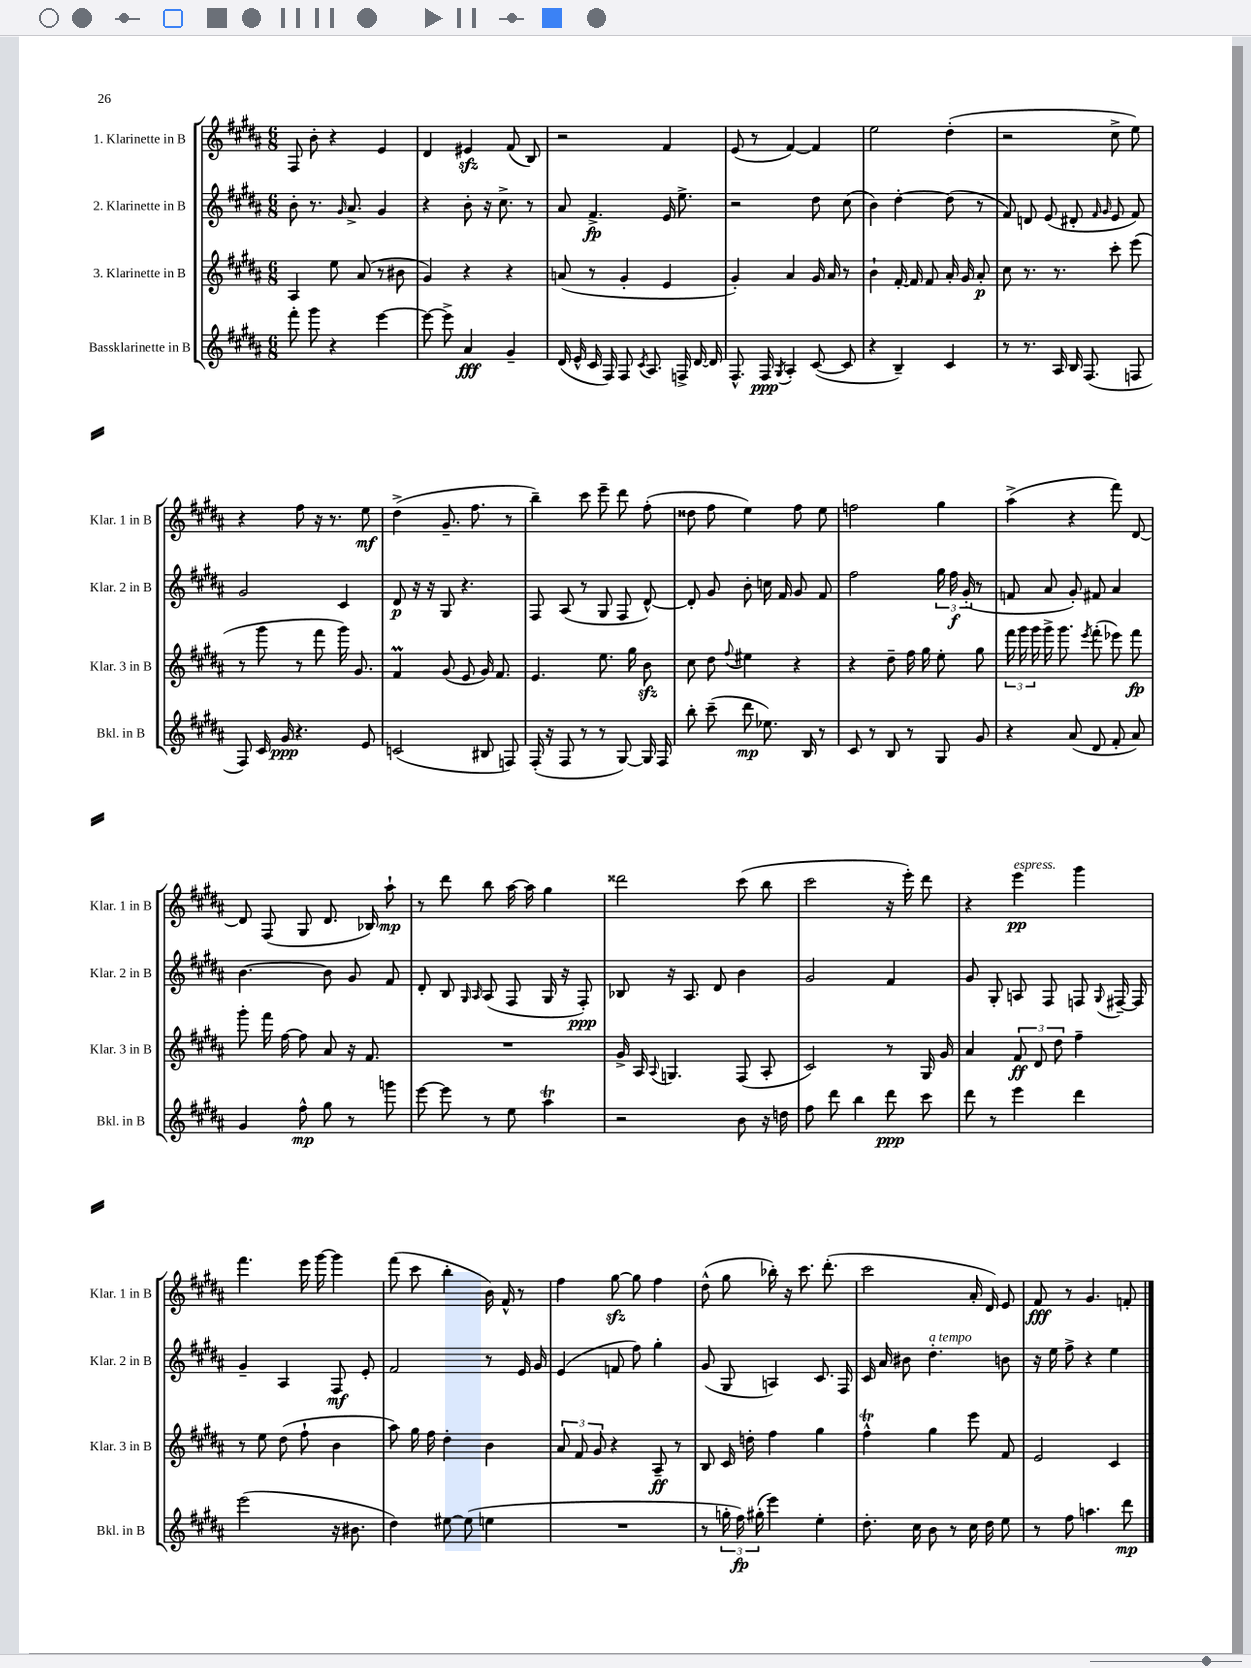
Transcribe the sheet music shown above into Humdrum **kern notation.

**kern	**dynam	**kern	**dynam	**kern	**dynam	**kern	**dynam
*part4	*part4	*part3	*part3	*part2	*part2	*part1	*part1
*staff4	*staff4	*staff3	*staff3	*staff2	*staff2	*staff1	*staff1
*I"Bassklarinette in B	*	*I"3. Klarinette in B	*	*I"2. Klarinette in B	*	*I"1. Klarinette in B	*
*I'Bkl. in B	*	*I'Klar. 3 in B	*	*I'Klar. 2 in B	*	*I'Klar. 1 in B	*
*clefG2	*	*clefG2	*	*clefG2	*	*clefG2	*
*k[f#c#g#d#a#]	*	*k[f#c#g#d#a#]	*	*k[f#c#g#d#a#]	*	*k[f#c#g#d#a#]	*
*M6/8	*	*M6/8	*	*M6/8	*	*M6/8	*
=47	=47	=47	=47	=47	=47	=47	=47
8fff#'\	.	4A#/	.	8b'\	.	8F#/	.
8ggg#\	.	.	.	8.r	.	8b'\	.
4r	.	8ee\	.	.	.	4r	.
.	.	.	.	16qqg#/	.	.	.
.	.	.	.	8.a#^/	.	.	.
.	.	(8a#/	.	.	.	.	.
[4eee\	.	8r	.	4g#/	.	4e/	.
.	.	8b#X\	.	.	.	.	.
=48	=48	=48	=48	=48	=48	=48	=48
8eee\_	.	4g#/)	.	4r	.	4d#/	.
8eee^\]	.	.	.	.	.	.	.
4a#/	fff	4r	.	8b'\	.	4e#Xzz/	.
.	.	.	.	16r	.	.	.
.	.	.	.	8.cc#^\	.	.	.
4g#~/	.	4r	.	.	.	(8f#/	.
.	.	.	.	8r	.	8B/)	.
=49	=49	=49	=49	=49	=49	=49	=49
(16d#/	.	(8an/	.	8a#/	.	2r	.
16e^^/	.	.	.	.	.	.	.
16c#/	.	8r	.	4.f#^/	fp	.	.
16F#/)	.	.	.	.	.	.	.
8F#/	.	4g#'/	.	.	.	.	.
8qc#/	.	.	.	.	.	.	.
8.A#/	.	.	.	.	.	.	.
.	.	4e/	.	16e/	.	4f#/	.
16Fn^/	.	.	.	8.ee^\	.	.	.
[16d#/	.	.	.	.	.	.	.
16d#/]	.	.	.	.	.	.	.
=50	=50	=50	=50	=50	=50	=50	=50
8.F#^^/	.	4g#'/)	.	2r	.	(8e/	.
.	.	.	.	.	.	8r	.
16F#/	ppp	.	.	.	.	.	.
8qG#/	.	.	.	.	.	.	.
4A#'/	.	4a#/	.	.	.	[4f#/)	.
([8c#/	.	16g#/	.	8dd#\	.	4f#/]	.
.	.	16a#/	.	.	.	.	.
8c#/]	.	8r	.	(8cc#\	.	.	.
=51	=51	=51	=51	=51	=51	=51	=51
4r	.	4b`\	.	4b\)	.	2ee\	.
4B~/)	.	[16f#'/	.	[4dd#'\	.	.	.
.	.	16f#/]	.	.	.	.	.
.	.	8f#/	.	.	.	.	.
4c#/	.	16a#'/	.	(8dd#\]	.	(4dd#'\	.
.	.	16g#/	.	.	.	.	.
.	.	8a#'/	p	8r	.	.	.
=52	=52	=52	=52	=52	=52	=52	=52
8r	.	8cc#\	.	8f#/)	.	2r	.
8.r	.	8.r	.	8dn/	.	.	.
.	.	.	.	(8e/	.	.	.
16A#/	.	8.r	.	.	.	.	.
16B/	.	.	.	8d#X'/	.	.	.
(8.F#/	.	.	.	.	.	.	.
.	.	.	.	16qqf#/	.	.	.
.	.	.	.	16qqg#/	.	.	.
.	.	8ccc#'\	.	8e/	.	8cc#^\	.
8Fn/	.	(8eee\	.	8f#/)	.	8ee\)	.
!!LO:LB:g=z
=53	=53	=53	=53	=53	=53	=53	=53
8F#/)	.	8r	.	2g#/	.	4r	.
16c#/	.	8ggg#\	.	.	.	.	.
16g#/	ppp	.	.	.	.	.	.
4.r	.	8r	.	.	.	8ff#\	.
.	.	8fff#\	.	.	.	16r	.
.	.	.	.	.	.	8.r	.
.	.	16ggg#\)	.	4c#/	.	.	.
.	.	8.g#/	.	.	.	.	.
8e/	.	.	.	.	.	8ee\	mf
=54	=54	=54	=54	=54	=54	=54	=54
(2cn/	.	4f#M/	.	8d#/	p	(4dd#^\	.
.	.	.	.	16r	.	.	.
.	.	.	.	16r	.	.	.
.	.	(8g#/	.	8G#/	.	8.g#~/	.
.	.	8e/	.	4.r	.	.	.
.	.	.	.	.	.	8.ff#\	.
8B#X/	.	16g#/)	.	.	.	.	.
.	.	8.f#/	.	.	.	.	.
8Fn/)	.	.	.	.	.	8r	.
=55	=55	=55	=55	=55	=55	=55	=55
(16F#'/	.	4.e/	.	8F#/	.	4bb~\)	.
16r	.	.	.	.	.	.	.
8F#/	.	.	.	(8A#/	.	.	.
8r	.	.	.	8r	.	8ccc#\	.
8r	.	8.ee\	.	8G#/	.	8eee~\	.
[8G#/)	.	.	.	8F#/	.	8ddd#\	.
.	.	16gg#\	.	.	.	.	.
16G#/]	.	8bzz\	.	[8d#^^/)	.	(8ff#'\	.
16F#/	.	.	.	.	.	.	.
=56	=56	=56	=56	=56	=56	=56	=56
8bb'\	.	8cc#\	.	8d#'/]	.	8dd##X\	.
(8ccc#~\	.	8dd#\	.	8g#/	.	8ff#\	.
.	.	8qqff#/	.	.	.	.	.
8ddd#\	mp	4ee#X\	.	8b'\	.	4ee\)	.
8.ee-X\)	.	.	.	16ccn\	.	.	.
.	.	.	.	16f#/	.	.	.
.	.	4r	.	8g#/	.	8ff#\	.
16B/	.	.	.	.	.	.	.
8r	.	.	.	8f#/	.	8ee\	.
=57	=57	=57	=57	=57	=57	=57	=57
8c#/	.	4r	.	2ff#\	.	2ffn\	.
8r	.	.	.	.	.	.	.
8B/	.	8dd#~\	.	.	.	.	.
8r	.	16ff#\	.	.	.	.	.
.	.	16gg#\	.	.	.	.	.
8G#/	.	8ee'\	.	24gg#\	.	4gg#\	.
.	.	.	.	24ff#\	f	.	.
.	.	.	.	(24g#'/	.	.	.
8g#/	.	8gg#\	.	8r	.	.	.
=58	=58	=58	=58	=58	=58	=58	=58
4r	.	24fff#\	.	8fn/	.	(4aa#^\	.
.	.	24ggg#\	.	.	.	.	.
.	.	24ggg#\	.	.	.	.	.
.	.	16ggg#^\	.	8a#/	.	.	.
.	.	8.ggg#\	.	.	.	.	.
(8a#/	.	.	.	8g#'/)	.	4r	.
.	.	8qeee/	.	.	.	.	.
8d#/	.	(8fff#'\	.	8f#X/	.	.	.
8f#'/	.	8eee-X\)	.	4a#/	.	8fff#\)	.
8a#/)	.	8fff#\	fp	.	.	[8d#/	.
!!LO:LB:g=z
=59	=59	=59	=59	=59	=59	=59	=59
4g#/	.	8ggg#'\	.	[4.b\	.	8d#/]	.
.	.	16fff#\	.	.	.	(8F#/	.
.	.	[16ff#\	.	.	.	.	.
8ff#^^\	mp	8ff#\]	.	.	.	8G#/	.
8gg#\	.	8a#/	.	8b\]	.	8.d#/	.
8r	.	16r	.	8g#/	.	.	.
.	.	8.f#/	.	.	.	16B-X/)	.
8gggn\	.	.	.	8f#/	.	8aa#`\	mp
=60	=60	=60	=60	=60	=60	=60	=60
[8eee\	.	2.r	.	8d#'/	.	8r	.
8eee\]	.	.	.	8B/	.	8ddd#\	.
.	.	.	.	16qqG#/	.	.	.
.	.	.	.	16qqA#/	.	.	.
8r	.	.	.	(8A#/	.	8bb\	.
8ee\	.	.	.	8F#/	.	[16aa#\	.
.	.	.	.	.	.	16aa#\]	.
4aa#t\	.	.	.	16G#/	.	4gg#\	.
.	.	.	.	16r	.	.	.
.	.	.	.	8F#'/)	ppp	.	.
=61	=61	=61	=61	=61	=61	=61	=61
2r	.	16g#^/	.	8B-X/	.	2ddd##X\	.
.	.	16A#/	.	.	.	.	.
.	.	8qqA#/	.	.	.	.	.
.	.	4.Gn/	.	16r	.	.	.
.	.	.	.	8.A#/	.	.	.
.	.	.	.	8d#/	.	.	.
8b\	.	(8F#/	.	4b\	.	(8ccc#\	.
16r	.	8A#'/	.	.	.	8bb\	.
16ddn\	.	.	.	.	.	.	.
=62	=62	=62	=62	=62	=62	=62	=62
8ff#\	.	2c#/)	.	2g#/	.	2ccc#\	.
8ddd#\	.	.	.	.	.	.	.
4bb\	.	.	.	.	.	.	.
8ddd#\	ppp	8r	.	4f#/	.	16r	.
.	.	.	.	.	.	16eee'\)	.
8ccc#\	.	16G#/	.	.	.	8ddd#\	.
.	.	16g#/	.	.	.	.	.
=63	=63	=63	=63	=63	=63	=63	=63
8ddd#\	.	4a#/	.	8g#/	.	4r	.
8r	.	.	.	8G#'/	.	.	.
!	!	!	!	!	!	!LO:TX:a:i:t=espress.	!
4eee\	.	12f#/	ff	8An/	.	4eee\	pp
.	.	12d#/	.	.	.	.	.
.	.	.	.	8F#/	.	.	.
.	.	12dd#\	.	.	.	.	.
4ddd#\	.	4ff#~\	.	8Fn/	.	4ggg#\	.
.	.	.	.	8qqG#/	.	.	.
.	.	.	.	[16F#X~/	.	.	.
.	.	.	.	16F#/]	.	.	.
!!LO:LB:g=z
=64	=64	=64	=64	=64	=64	=64	=64
(2eee\	.	8r	.	4g#~/	.	4.fff#\	.
.	.	8ee\	.	.	.	.	.
.	.	(8dd#\	.	4A#/	.	.	.
.	.	8ff#`\	.	.	.	16eee\	.
.	.	.	.	.	.	[16ggg#\	.
16r	.	4b\	.	8F#/	mf	4ggg#\]	.
8.b#X\	.	.	.	.	.	.	.
.	.	.	.	8e'/	.	.	.
=65	=65	=65	=65	=65	=65	=65	=65
4dd#\)	.	8aa#\)	.	2f#/	.	(8fff#\	.
.	.	16gg#\	.	.	.	8ccc#\	.
.	.	16ff#\	.	.	.	.	.
[8ee#X\	.	4dd#'\	.	.	.	4bb'\	.
(8ee#\]	.	.	.	.	.	.	.
4een\	.	4b\	.	8r	.	16b\)	.
.	.	.	.	.	.	16f#^^/	.
.	.	.	.	16e/	.	8r	.
.	.	.	.	16g#/	.	.	.
=66	=66	=66	=66	=66	=66	=66	=66
2.r	.	12a#/	.	(4e/	.	4ff#\	.
.	.	12f#/	.	.	.	.	.
.	.	12g#/	.	.	.	.	.
.	.	4r	.	8fn/	.	[8gg#zz\	.
.	.	.	.	8ff#\)	.	8gg#\]	.
.	.	8A#~/	ff	4gg#'\	.	4ff#\	.
.	.	8r	.	.	.	.	.
=67	=67	=67	=67	=67	=67	=67	=67
8r	.	8B/	.	(8g#/	.	(8dd#^^\	.
24ggn'\	.	16c#/	.	8G#/	.	8gg#\	.
24ff#\)	fp	.	.	.	.	.	.
.	.	16ddn'\	.	.	.	.	.
(24gg#X'\	.	.	.	.	.	.	.
4eee\)	.	4ff#\	.	4An/)	.	16bb-X'\)	.
.	.	.	.	.	.	16r	.
.	.	.	.	.	.	8.ccc#\	.
4ee'\	.	4gg#\	.	8.c#/	.	.	.
.	.	.	.	.	.	(8.ddd#'\	.
.	.	.	.	16F#/	.	.	.
=68	=68	=68	=68	=68	=68	=68	=68
8.dd#'\	.	4ff#T^^\	.	16c#/	.	2ccc#\	.
.	.	.	.	16a#/	.	.	.
.	.	.	.	8b#X\	.	.	.
16cc#\	.	.	.	.	.	.	.
!	!	!	!	!LO:TX:a:i:t=a tempo	!	!	!
8b\	.	4gg#\	.	4.dd#'\	.	.	.
8r	.	.	.	.	.	.	.
16cc#\	.	8eee\	.	.	.	16a#'/	.
16dd#\	.	.	.	.	.	16d#/)	.
8ee\	.	8f#/	.	8bn\	.	8e/	.
=69	=69	=69	=69	=69	=69	=69	=69
8r	.	2e/	.	16r	.	8f#/	fff
.	.	.	.	16ee\	.	.	.
8ff#\	.	.	.	8ff#^\	.	8r	.
4.aan\	.	.	.	4r	.	4.g#/	.
.	.	4c#/	.	4ee\	.	.	.
8ddd#\	mp	.	.	.	.	8fn'/	.
==	==	==	==	==	==	==	==
*-	*-	*-	*-	*-	*-	*-	*-
